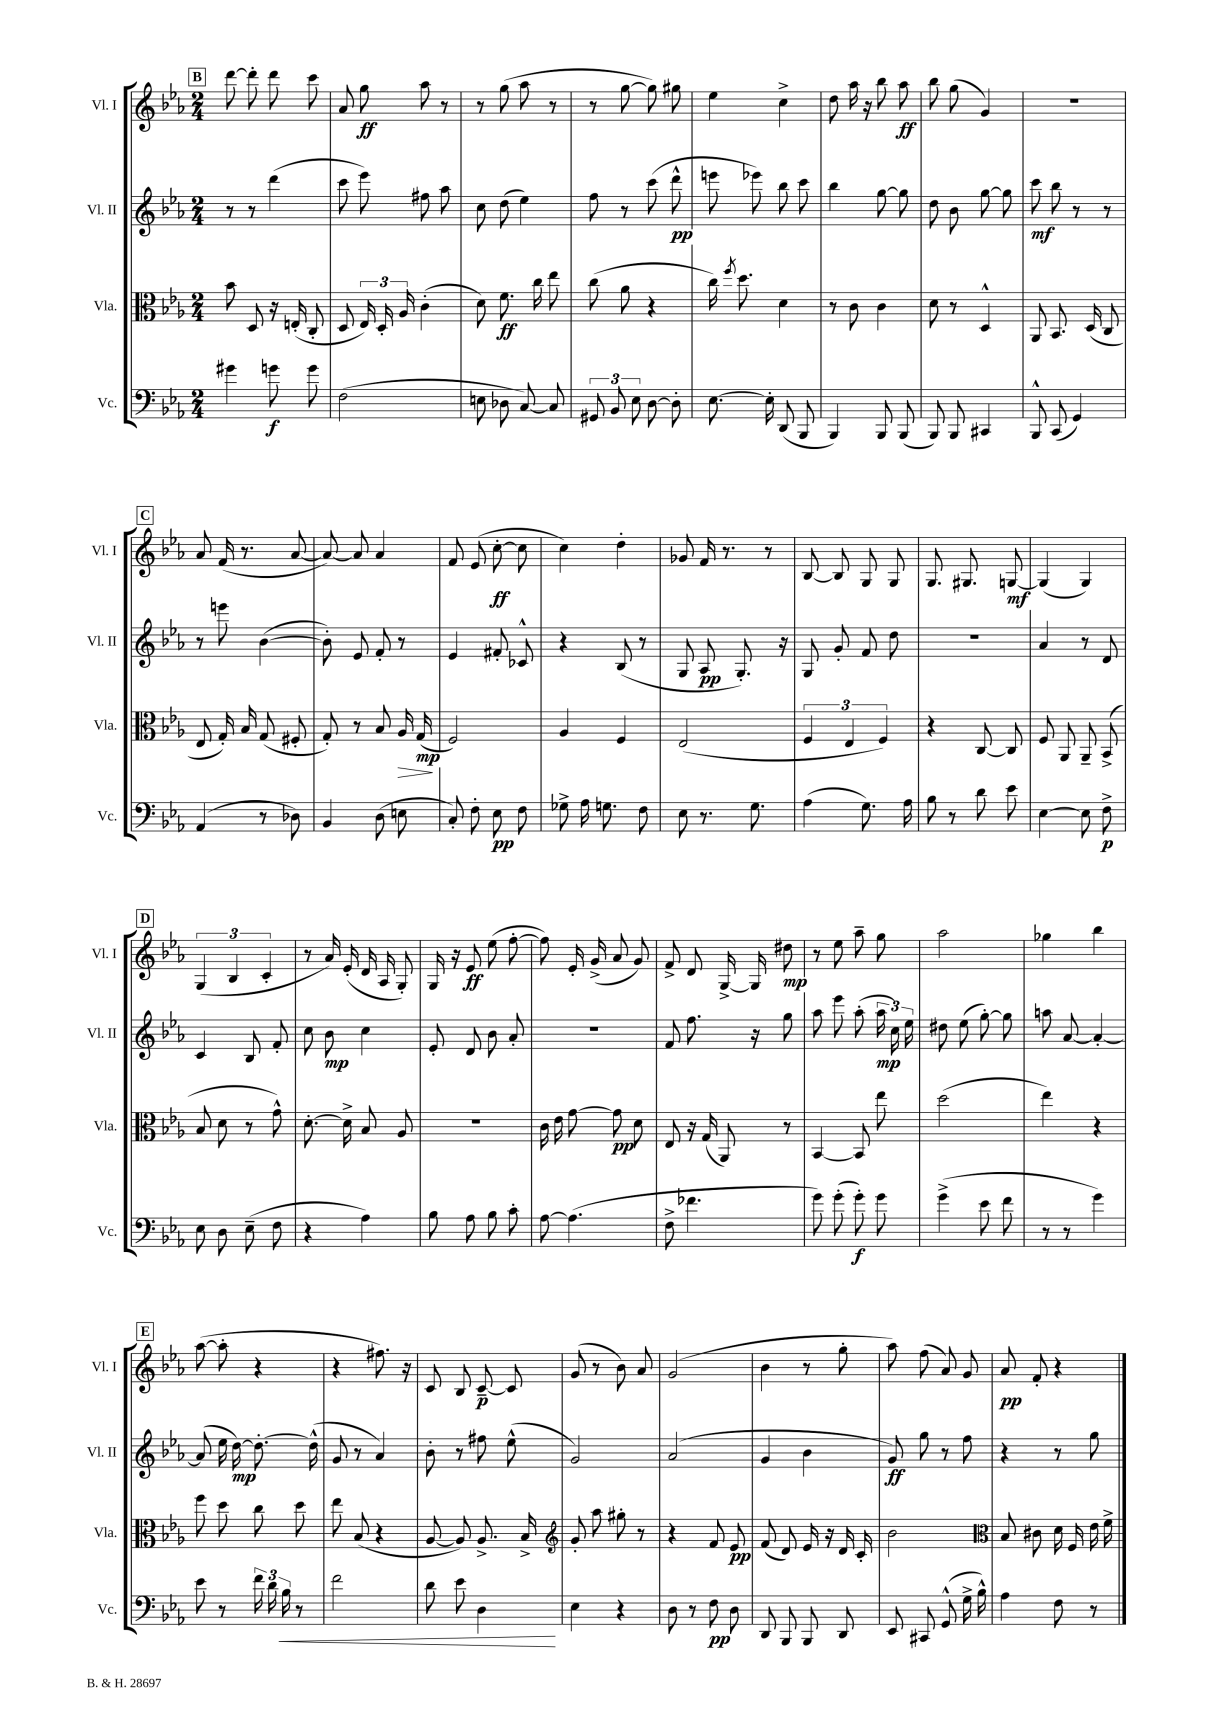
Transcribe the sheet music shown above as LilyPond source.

<<
\new StaffGroup <<
\new Staff = "s0" \with { instrumentName = "Vl. I" shortInstrumentName = "Vl. I" } {
    \clef treble \key ees \major \numericTimeSignature \time 2/4
    \autoBeamOff \mark \markup { \box "B" } d'''8~ d'''8-. d'''8 c'''8 |
    aes'8 g''8\ff aes''8 r8 |
    r8 g''8( aes''8 r8 |
    r8 g''8~ g''8) gis''8 |
    ees''4 c''4-> |
    d''8 aes''16 r16 bes''8 aes''8\ff |
    bes''8 g''8( g'4) |
    R2 |
    \mark \markup { \box "C" } aes'8 f'16( r8. aes'8~ |
    aes'8~) aes'8 aes'4 |
    f'8 ees'8( c''8~-.\ff c''8 |
    c''4) d''4-. |
    ges'8 f'16 r8. r8 |
    bes8~ bes8 g8 g8 |
    g8. gis8. g8~\mf |
    g4( g4) |
    \mark \markup { \box "D" } \tuplet 3/2 { g4( bes4 c'4-. } |
    r8 aes'16) ees'16-.( d'16 aes16 g8-.) |
    g16 r16 ees'8\ff ees''8( f''8~-. |
    f''8) ees'16-. g'16->( aes'8 g'8) |
    f'8-> d'8 g16~-> g16 dis''8\mp |
    r8 ees''8 aes''8-- g''8 |
    aes''2 |
    ges''4 bes''4 |
    \mark \markup { \box "E" } aes''8~( aes''8-. r4 |
    r4 fis''8.) r16 |
    c'8 bes8 c'8~--\p c'8 |
    g'8( r8 bes'8) aes'8 |
    g'2( |
    bes'4 r8 g''8-. |
    aes''8) f''8( aes'8) g'8 |
    aes'8\pp f'8-. r4 \bar "|." |
}
\new Staff = "s1" \with { instrumentName = "Vl. II" shortInstrumentName = "Vl. II" } {
    \clef treble \key ees \major \numericTimeSignature \time 2/4
    \autoBeamOff \mark \markup { \box "B" } r8 r8 d'''4( |
    c'''8 ees'''8) fis''8 aes''8 |
    c''8 d''8( ees''4) |
    f''8 r8 c'''8( d'''8-^\pp |
    e'''8 ees'''8) bes''8 c'''8 |
    bes''4 g''8~ g''8 |
    d''8 bes'8 g''8~ g''8 |
    c'''8\mf bes''8 r8 r8 |
    \mark \markup { \box "C" } r8 e'''8 bes'4~( |
    bes'8-.) ees'8 f'8-. r8 |
    ees'4 fis'8-. ces'8-^ |
    r4 bes8( r8 |
    g8 aes8\pp g8.-.) r16 |
    g8 g'8-. f'8 d''8 |
    R2 |
    aes'4 r8 d'8 |
    \mark \markup { \box "D" } c'4 bes8 f'8-. |
    c''8 bes'8\mp c''4 |
    ees'8-. d'8 bes'8 aes'8-. |
    R2 |
    f'8 f''8. r16 g''8 |
    aes''8 ees'''8 aes''8-.( \tuplet 3/2 { aes''16\mp c''16) ees''16 } |
    dis''8 ees''8( g''8~-.) g''8 |
    a''8 aes'8~ aes'4~-. |
    \mark \markup { \box "E" } aes'8( ees''16 d''16~\mp) d''8.~-. d''16-^( |
    g'8 r8 aes'4) |
    bes'8-. r8 fis''8 ees''8-^( |
    g'2) |
    aes'2( |
    g'4 bes'4 |
    g'8\ff) g''8 r8 f''8 |
    r4 r8 g''8 \bar "|." |
}
\new Staff = "s2" \with { instrumentName = "Vla." shortInstrumentName = "Vla." } {
    \clef alto \key ees \major \numericTimeSignature \time 2/4
    \autoBeamOff \mark \markup { \box "B" } bes'8 d8 r16 e16-.( c8-. |
    d8 \tuplet 3/2 { ees16) d16-. aes16 } c'4-.( |
    d'8) f'8.\ff c''16 ees''8 |
    c''8( aes'8 r4 |
    c''16) \acciaccatura { f''8 } d''8. d'4 |
    r8 c'8 c'4 |
    d'8 r8 d4-^ |
    aes,8 bes,8. d16( c8 |
    \mark \markup { \box "C" } ees8 g16-.) bes16 g8( fis8-. |
    g8-.) r8 bes8 aes16\> g16\mp\!( |
    f2) |
    aes4 f4 |
    ees2( |
    \tuplet 3/2 { f4 ees4 f4) } |
    r4 c8~ c8 |
    f8 aes,8 aes,8-- bes,8->( |
    \mark \markup { \box "D" } bes8 d'8 r8 g'8-^) |
    d'8.~-. d'16-> bes8 aes8 |
    r2 |
    c'16 ees'16 g'8~ g'8\pp d'8 |
    ees8 r16 g16( aes,8) r8 |
    bes,4~ bes,8 ees''8 |
    d''2( |
    ees''4) r4 |
    \mark \markup { \box "E" } f''8 d''8 c''8 d''8 |
    ees''8 bes8( r4 |
    aes8~ aes8) aes8.-> bes16-> |
    \clef treble g'8-. aes''8 gis''8-. r8 |
    r4 f'8 ees'8\pp |
    f'8( d'8) ees'16 r16 d'16 c'16-. |
    bes'2 |
    \clef alto bes8 cis'8 d'16 f16 ees'16 f'16-> \bar "|." |
}
\new Staff = "s3" \with { instrumentName = "Vc." shortInstrumentName = "Vc." } {
    \clef bass \key ees \major \numericTimeSignature \time 2/4
    \autoBeamOff \mark \markup { \box "B" } gis'4 g'8\f g'8 |
    f2( |
    e8 des8 c8~) c8 |
    \tuplet 3/2 { gis,8 bes,8 ees8 } d8~ d8-. |
    ees8.~ ees16-. d,8( bes,,8 |
    bes,,4) bes,,8 bes,,8( |
    bes,,8) bes,,8 cis,4 |
    bes,,8-^ c,8( g,4) |
    \mark \markup { \box "C" } aes,4( r8 des8) |
    bes,4 d8( e8 |
    c8-.) f8-. ees8\pp f8 |
    ges8-> aes16 g8. f8 |
    ees8 r8. g8. |
    aes4( g8.) aes16 |
    bes8 r8 d'8 ees'8 |
    ees4~ ees8 f8->\p |
    \mark \markup { \box "D" } ees8 d8 ees8--( f8 |
    r4 aes4) |
    bes8 aes8 bes8 c'8-. |
    aes8~ aes4.( |
    f8-> fes'4. |
    g'8) g'8-.( g'8-.\f) g'8 |
    g'4->( ees'8 f'8 |
    r8 r8 g'4) |
    \mark \markup { \box "E" } ees'8 r8 \tuplet 3/2 { f'16 d'16 bes16\< } r8 |
    f'2 |
    d'8 ees'8 d4\! |
    ees4 r4 |
    d8 r8 f8\pp d8 |
    d,8 bes,,8 bes,,8 d,8 |
    ees,8 cis,8 g,8-^( g16-> bes16-^) |
    aes4 f8 r8 \bar "|." |
}
>>
>>
